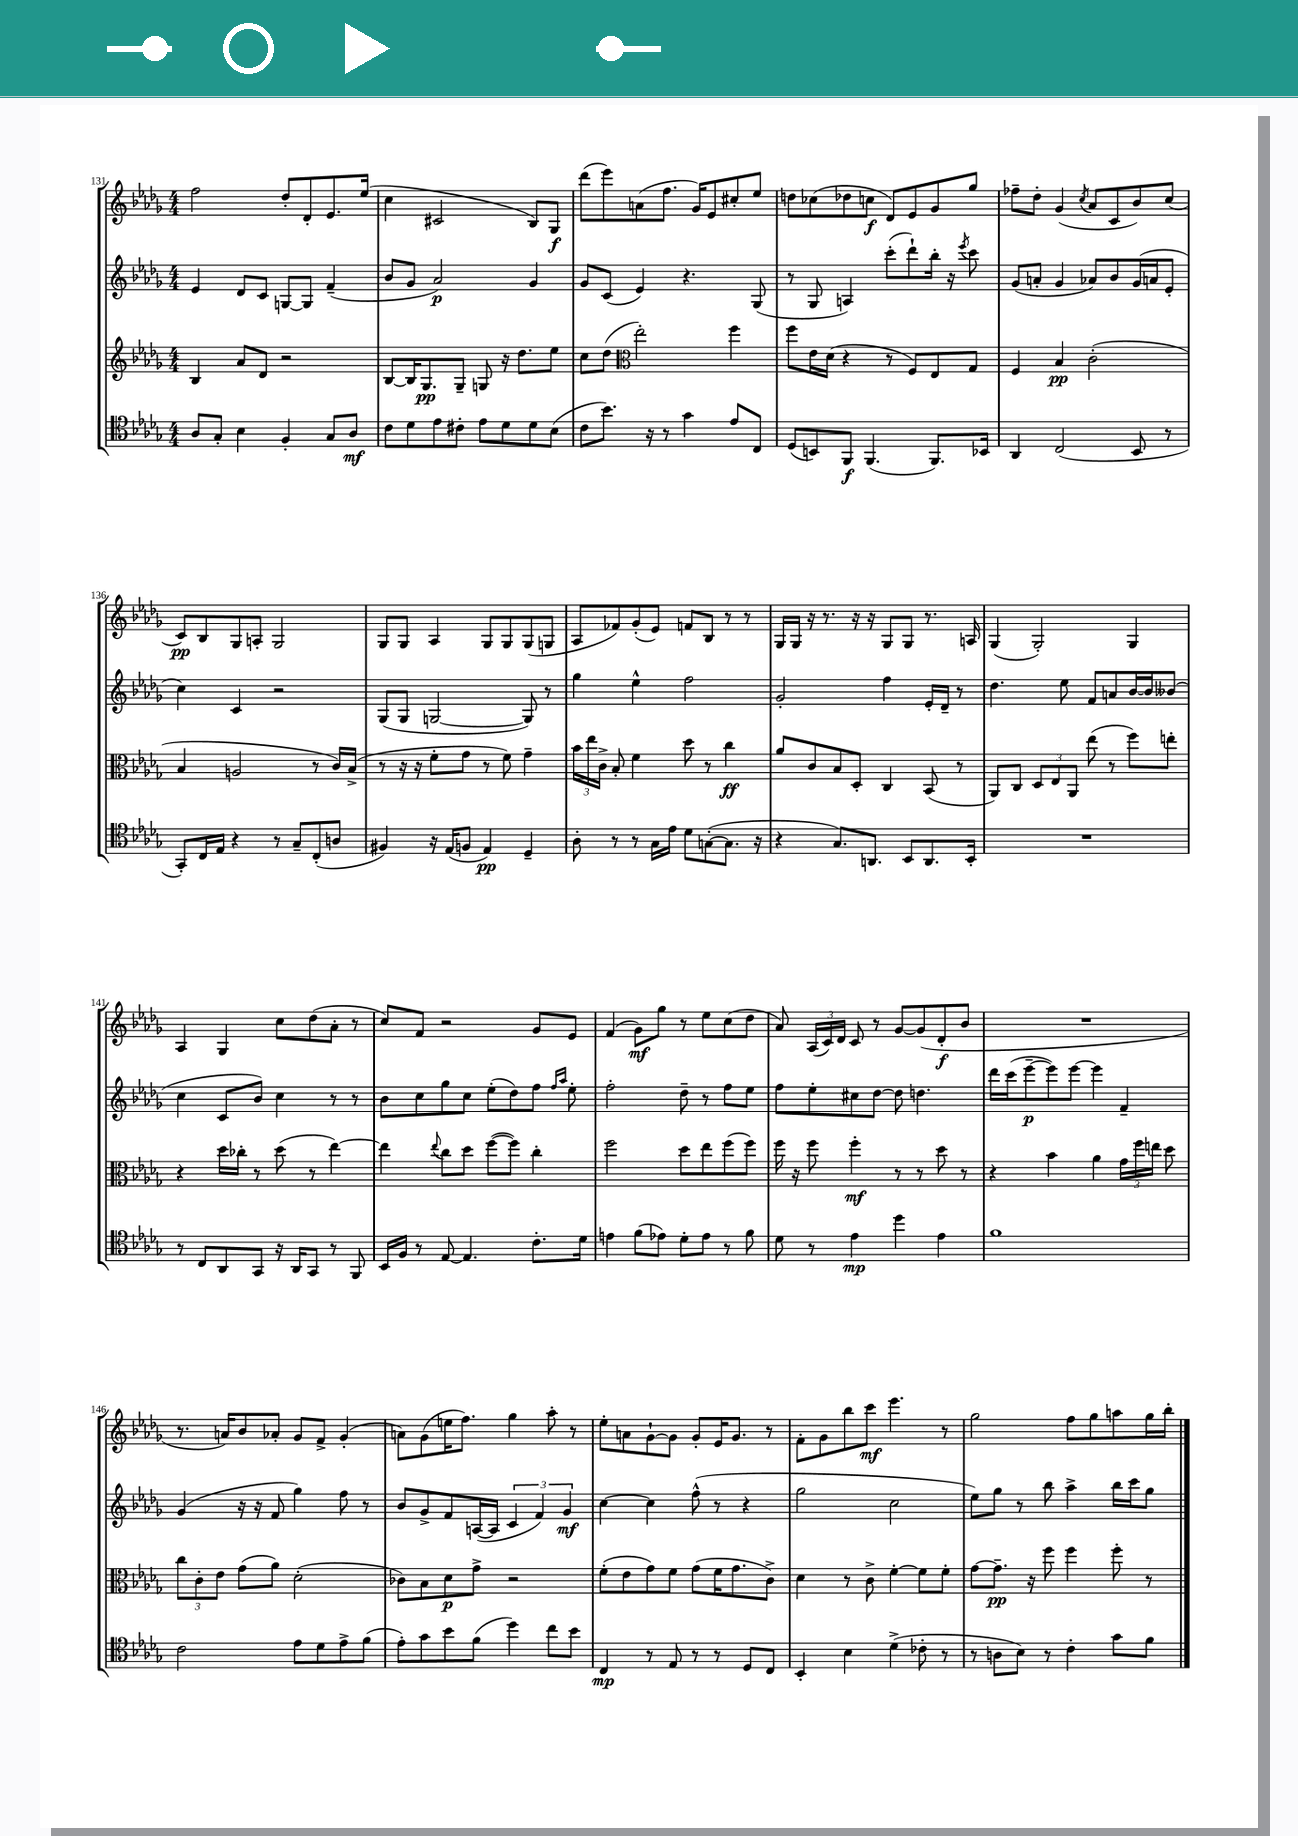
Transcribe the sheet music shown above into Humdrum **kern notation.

**kern	**dynam	**kern	**dynam	**kern	**dynam	**kern	**dynam
*part4	*part4	*part3	*part3	*part2	*part2	*part1	*part1
*staff4	*staff4	*staff3	*staff3	*staff2	*staff2	*staff1	*staff1
*clefC4	*	*clefG2	*	*clefG2	*	*clefG2	*
*k[b-e-a-d-g-]	*	*k[b-e-a-d-g-]	*	*k[b-e-a-d-g-]	*	*k[b-e-a-d-g-]	*
*M4/4	*	*M4/4	*	*M4/4	*	*M4/4	*
=131	=131	=131	=131	=131	=131	=131	=131
8A-/L	.	4B-/	.	4e-/	.	2ff\	.
8G-'/J	.	.	.	.	.	.	.
4B-\	.	8a-/L	.	8d-/L	.	.	.
.	.	8d-/J	.	8c/J	.	.	.
4F'/	.	2r	.	[8Gn/L	.	8dd-'/L	.
.	.	.	.	8G/J]	.	8d-'/	.
8G-/L	.	.	.	(4f~/	.	8.e-/	.
8A-/J	mf	.	.	.	.	.	.
.	.	.	.	.	.	(16ee-/Jk	.
=132	=132	=132	=132	=132	=132	=132	=132
8c\L	.	[8B-/L	.	8b-/L	.	4cc\	.
8d-\	.	16B-/K]	.	8g-/J	.	.	.
.	.	8.G-/	pp	.	.	.	.
8e-\	.	.	.	2a-/)	p	2c#X/	.
8c#X'\J	.	8G-~/J	.	.	.	.	.
8e-\L	.	8Gn/	.	.	.	.	.
8d-\	.	16r	.	.	.	.	.
.	.	8.dd-\L	.	.	.	.	.
8d-\	.	.	.	4g-/	.	8B-/L)	.
(8B-\J	.	8ee-\J	.	.	.	8G-/J	f
=133	=133	=133	=133	=133	=133	=133	=133
8c\L	.	8cc\L	.	8g-/L	.	(8ddd-\L	.
8.b-\J)	.	(8dd-\J	.	(8c/J	.	8eee-\)	.
*	*	*clefC3	*	*	*	*	*
.	.	2ee-'\)	.	4e-/)	.	(8an\	.
16r	.	.	.	.	.	.	.
8r	.	.	.	.	.	8.ff\J	.
4g-\	.	.	.	4.r	.	.	.
.	.	.	.	.	.	16g-/KL)	.
.	.	.	.	.	.	8e-/	.
8e-/L	.	4ff\	.	.	.	8cc#X'/	.
8C/J	.	.	.	(8G-/	.	8ee-/J	.
=134	=134	=134	=134	=134	=134	=134	=134
(8D-/L	.	8ff\L	.	8r	.	8ddn\L	.
8BBn/)	.	16e-\L	.	8G-/	.	(8cc-X\	.
.	.	(16d-\JJ	.	.	.	.	.
8FF/J	f	4r	.	4An/)	.	8dd-X\	.
(4.FF/	.	.	.	.	.	8ccn\J	f
.	.	8r	.	(8ccc'\L	.	8d-/L)	.
.	.	8F/L)	.	8ddd-`\)	.	8e-/	.
8.FF/L)	.	8E-/	.	16bb-'\Jk	.	8g-/	.
.	.	.	.	16r	.	.	.
.	.	.	.	8qeee-/	.	.	.
.	.	8G-/J	.	8ccc\	.	8gg-/J	.
16BB-X/Jk	.	.	.	.	.	.	.
=135	=135	=135	=135	=135	=135	=135	=135
4AA-/	.	4F/	.	(8g-/L	.	8ff-X~\L	.
.	.	.	.	8an'/J	.	8dd-'\J	.
(2C/	.	4B-/	pp	4g-/	.	(4g-/	.
.	.	.	.	.	.	8qcc/	.
.	.	(2c'\	.	8a-X/L)	.	8a-/L	.
.	.	.	.	8b-/	.	8c/	.
8BB-/	.	.	.	(16g-/L	.	8b-/)	.
.	.	.	.	16an/J	.	.	.
8r	.	.	.	8e-'/J	.	(8cc/J	.
!!LO:LB:g=z
=136	=136	=136	=136	=136	=136	=136	=136
8GG-'/L)	.	4B-/	.	4cc\)	.	8c/L)	pp
16C/L	.	.	.	.	.	8B-/	.
16E-/JJ	.	.	.	.	.	.	.
4r	.	2An/	.	4c/	.	8G-/	.
.	.	.	.	.	.	8An'/J	.
8r	.	.	.	2r	.	2G-/	.
8G-~/L	.	.	.	.	.	.	.
(8C'/	.	8r	.	.	.	.	.
8An/J	.	16c/LL)	.	.	.	.	.
.	.	(16B-^/JJ	.	.	.	.	.
=137	=137	=137	=137	=137	=137	=137	=137
4F#X/)	.	8r	.	(8G-/L	.	8G-/L	.
.	.	16r	.	8G-/J	.	8G-/J	.
.	.	16r	.	.	.	.	.
16r	.	8f'\L	.	[2Gn/	.	4A-/	.
(16E-/KL	.	.	.	.	.	.	.
8Fn/J	.	8g-\J	.	.	.	.	.
4E-/)	pp	8r	.	.	.	8G-/L	.
.	.	8f\)	.	.	.	8G-/	.
4D-~/	.	4g-~\	.	8G/])	.	(8G-/	.
.	.	.	.	8r	.	8Gn/J	.
=138	=138	=138	=138	=138	=138	=138	=138
8A-'\	.	24b-\LL	.	4gg-\	.	8A-/L	.
.	.	24ee-\	.	.	.	.	.
.	.	24c^\JJ	.	.	.	.	.
8r	.	8B-'/	.	.	.	8f-X/)	.
8r	.	4f\	.	4ee-^^\	.	(8g-'/	.
16G-\LL	.	.	.	.	.	8e-/J)	.
16e-\JJ	.	.	.	.	.	.	.
8d-\L	.	8dd-\	.	2ff\	.	8fn/L	.
([8Gn'\	.	8r	.	.	.	8B-/J	.
8.G\J]	.	4cc\	ff	.	.	8r	.
.	.	.	.	.	.	8r	.
16r	.	.	.	.	.	.	.
=139	=139	=139	=139	=139	=139	=139	=139
4r	.	8a-/L	.	2g-'/	.	16G-/LL	.
.	.	.	.	.	.	16G-/JJ	.
.	.	8c/	.	.	.	16r	.
.	.	.	.	.	.	8.r	.
8.G-/L)	.	8B-/	.	.	.	.	.
.	.	8D-'/J	.	.	.	16r	.
8.AAn/J	.	.	.	.	.	16r	.
.	.	4C/	.	4ff\	.	8G-/L	.
8BB-/L	.	.	.	.	.	8G-/J	.
8.AA/	.	(8BB-/	.	16e-'/LL	.	8.r	.
.	.	.	.	16d-~/JJ	.	.	.
.	.	8r	.	8r	.	.	.
16BB-'/Jk	.	.	.	.	.	16An/	.
=140	=140	=140	=140	=140	=140	=140	=140
1r	.	8AA-/L)	.	4.dd-\	.	(4G-/	.
.	.	8C/J	.	.	.	.	.
.	.	12D-/L	.	.	.	2G-'/)	.
.	.	12E-/	.	.	.	.	.
.	.	.	.	8ee-\	.	.	.
.	.	12AA-/J	.	.	.	.	.
.	.	(8ee-\	.	8f/L	.	.	.
.	.	8r	.	8an/	.	.	.
.	.	8ff\L)	.	[16b-/L	.	4G-/	.
.	.	.	.	16b-/J]	.	.	.
.	.	8een'\J	.	(8b--X/J	.	.	.
!!LO:LB:g=z
=141	=141	=141	=141	=141	=141	=141	=141
8r	.	4r	.	4cc\	.	4A-/	.
8C/L	.	.	.	.	.	.	.
8AA-/	.	16dd-\LL	.	8c/L	.	4G-/	.
.	.	16cc-X'\JJ	.	.	.	.	.
8GG-/J	.	8r	.	8b-/J)	.	.	.
16r	.	(8dd-\	.	4cc\	.	8cc\L	.
16AA-/KL	.	.	.	.	.	.	.
8GG-/J	.	8r	.	.	.	(8dd-\	.
8r	.	[4ee-\)	.	8r	.	8a-'\J	.
8FF/	.	.	.	8r	.	8r	.
=142	=142	=142	=142	=142	=142	=142	=142
16BB-/LL	.	4ee-\]	.	8b-\L	.	8cc/L)	.
16F/JJ	.	.	.	.	.	.	.
8r	.	.	.	8cc\	.	8f/J	.
.	.	8qqee-/	.	.	.	.	.
[8E-/	.	8cc\L	.	8gg-\	.	2r	.
4.E-/]	.	8dd-\J	.	8cc\J	.	.	.
.	.	([8ff\L	.	(8ee-'\L	.	.	.
.	.	8ff\J])	.	8dd-\)	.	.	.
8.c'\L	.	4cc'\	.	8ff\J	.	8g-/L	.
.	.	.	.	16qqff/LL	.	.	.
.	.	.	.	16qqaa-/JJ	.	.	.
.	.	.	.	8ee-'\	.	8e-/J	.
16d-\Jk	.	.	.	.	.	.	.
=143	=143	=143	=143	=143	=143	=143	=143
4en\	.	2ff\	.	2ff'\	.	(4f/	.
(8f\L	.	.	.	.	.	8g-\L)	mf
8e-X\J)	.	.	.	.	.	8gg-\J	.
8d-'\L	.	8dd-\L	.	8dd-~\	.	8r	.
8e-\J	.	8ee-\	.	8r	.	8ee-\L	.
8r	.	(8ff\	.	8ff\L	.	(8cc\	.
8f\	.	8ff\J)	.	8ee-\J	.	8dd-\J	.
=144	=144	=144	=144	=144	=144	=144	=144
8d-\	.	16ff\	.	8ff\L	.	8a-/)	.
.	.	16r	.	.	.	.	.
8r	.	8ff\	.	8ee-'\	.	(24A-/LL	.
.	.	.	.	.	.	24c/)	.
.	.	.	.	.	.	24d-/JJ	.
4e-\	mp	4ff'\	mf	8cc#X\	.	8c/	.
.	.	.	.	[8dd-\J	.	8r	.
4dd-\	.	8r	.	8dd-\]	.	[8g-/L	.
.	.	8r	.	4.ddn\	.	(8g-/]	.
4e-\	.	8dd-\	.	.	.	8d-'/	f
.	.	8r	.	.	.	8b-/J	.
=145	=145	=145	=145	=145	=145	=145	=145
1f	.	4r	.	16ddd-\LL	.	1r	.
.	.	.	.	(16ccc\J	.	.	.
.	.	.	.	[8eee-~\	p	.	.
.	.	4b-\	.	8eee-\])	.	.	.
.	.	.	.	[8eee-\J	.	.	.
.	.	4a-\	.	4eee-\]	.	.	.
.	.	24g-\LL	.	4f~/	.	.	.
.	.	24ff\	.	.	.	.	.
.	.	24een\JJ	.	.	.	.	.
.	.	8dd-\	.	.	.	.	.
!!LO:LB:g=z
=146	=146	=146	=146	=146	=146	=146	=146
2c\	.	12cc\L	.	(4g-/	.	8.r	.
.	.	12c'\	.	.	.	.	.
.	.	12e-\J	.	.	.	.	.
.	.	.	.	.	.	16an/KL)	.
.	.	(8g-\L	.	16r	.	8b-/	.
.	.	.	.	16r	.	.	.
.	.	8a-\J)	.	8f/	.	8a-X'/J	.
8e-\L	.	(2d-'\	.	4gg-\)	.	8g-/L	.
8d-\	.	.	.	.	.	8f^/J	.
8e-^\	.	.	.	8ff\	.	(4g-'/	.
(8f\J	.	.	.	8r	.	.	.
=147	=147	=147	=147	=147	=147	=147	=147
8e-'\L)	.	8c-X\L)	.	8b-/L	.	8an\L)	.
8g-\	.	8B-\	.	8g-^/	.	(8g-\	.
8b-\	.	8d-\	p	8f/	.	16een\K	.
.	.	.	.	.	.	8.ff\J)	.
(8f\J	.	8g-^\J	.	([16An/L	.	.	.
.	.	.	.	16A/JJ]	.	.	.
4dd-\)	.	2r	.	6c/	.	4gg-\	.
.	.	.	.	6f/)	.	.	.
8cc\L	.	.	.	.	.	8aa-'\	.
.	.	.	.	6g-/	mf	.	.
8b-\J	.	.	.	.	.	8r	.
=148	=148	=148	=148	=148	=148	=148	=148
4C/	mp	(8f'\L	.	[4cc\	.	8ee-'\L	.
.	.	8e-\	.	.	.	8an\	.
8r	.	8g-\)	.	4cc\]	.	[8g-`\	.
8E-/	.	8f\J	.	.	.	8g-\J]	.
8r	.	(8g-\L	.	(8ff^^\	.	8g-'/L	.
8r	.	16f\K	.	8r	.	16e-/K	.
.	.	8.g-\	.	.	.	8.g-/J	.
8D-/L	.	.	.	4r	.	.	.
8C/J	.	8c^\J)	.	.	.	8r	.
=149	=149	=149	=149	=149	=149	=149	=149
4BB-'/	.	4d-\	.	2gg-\	.	8f'\L	.
.	.	.	.	.	.	8g-\	.
4B-\	.	8r	.	.	.	8bb-\	.
.	.	8c^\	.	.	.	8ccc\J	mf
(4d-^\	.	[4f'\	.	2cc\	.	4.eee-\	.
8c-X'\	.	8f\L]	.	.	.	.	.
8r	.	8f'\J	.	.	.	8r	.
=150	=150	=150	=150	=150	=150	=150	=150
8r	.	[8g-\L	.	8ee-\L)	.	2gg-\	.
8An\L	.	8.g-~\J]	pp	8gg-\J	.	.	.
8B-\J)	.	.	.	8r	.	.	.
.	.	16r	.	.	.	.	.
8r	.	8ff\	.	8bb-\	.	.	.
4c'\	.	4ff\	.	4aa-^\	.	8ff\L	.
.	.	.	.	.	.	8gg-\	.
8g-\L	.	8ff'\	.	16bb-\LL	.	8aan\	.
.	.	.	.	16ccc\J	.	.	.
8f\J	.	8r	.	8gg-\J	.	16gg-\L	.
.	.	.	.	.	.	16bb-'\JJ	.
==	==	==	==	==	==	==	==
*-	*-	*-	*-	*-	*-	*-	*-
